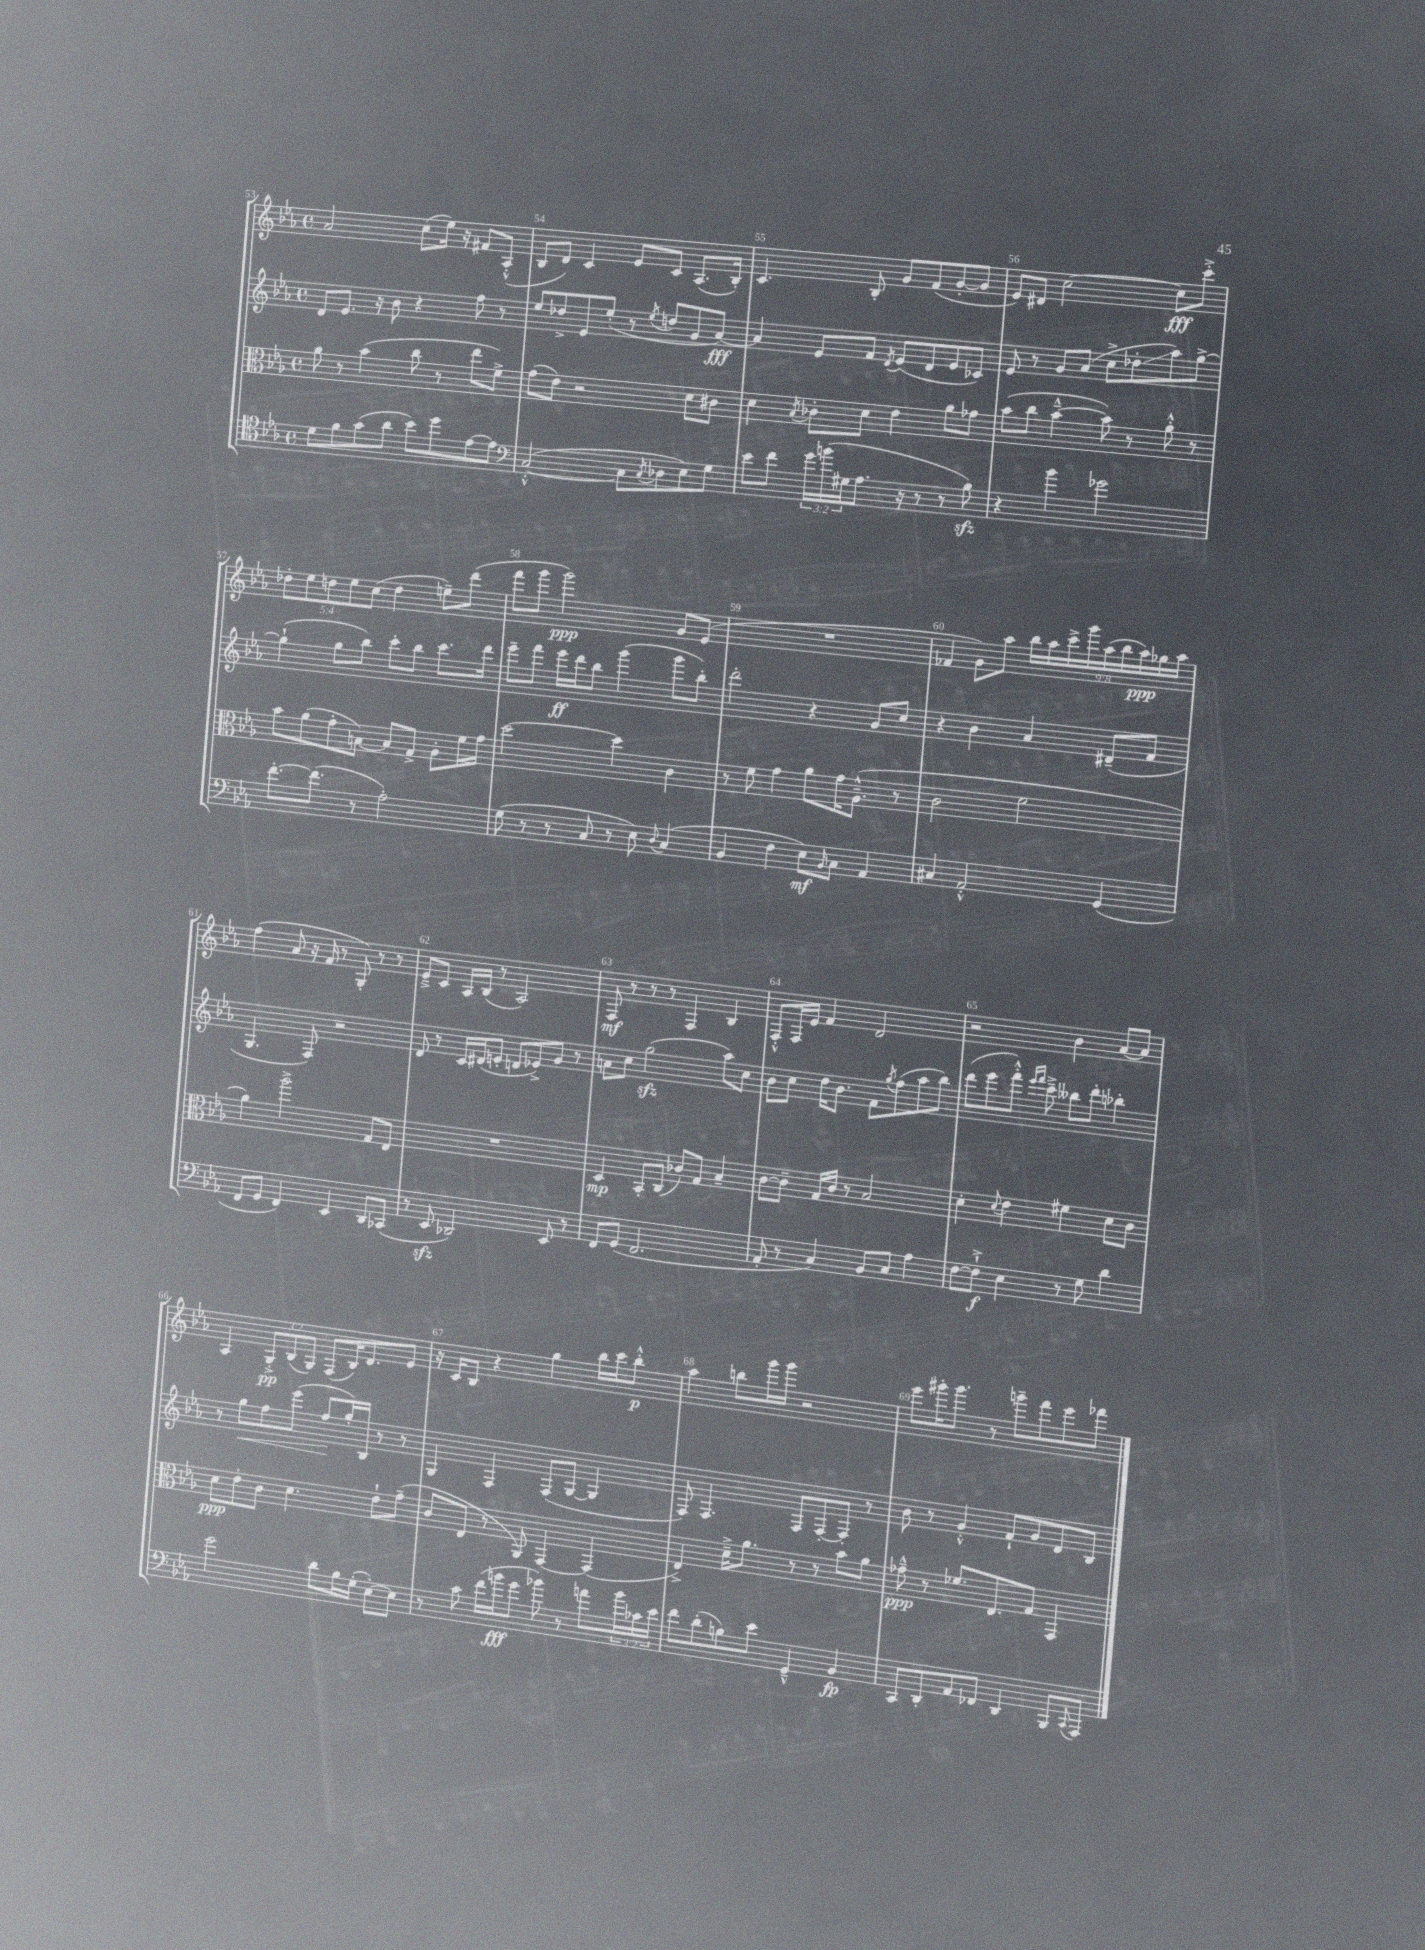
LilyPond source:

<<
\new StaffGroup <<
\new Staff = "s0" {
    \clef treble \key ees \major \defaultTimeSignature \time 4/4 \override Staff.TupletNumber.text = #tuplet-number::calc-fraction-text
    aes'2 c''8( ees''16) r16 fis'8 aes8-.-^( |
    bes8 d'8) c'4 ees'8 c'8 aes8.( bes16-.) |
    c'4. bes8-. g'8 f'8( g'8~-. g'8 |
    ees'8) dis'8 c''2~ c''8\fff c'''8-.-> |
    \tuplet 5/4 { des''8-. ees''8 d''8 ees''8 c''8( } d''4 e''8--) d'''8( |
    f'''8 g'''8 g'''2\ppp) g'8 ees'8( |
    R1 |
    fes'4 g'8) aes''8 \tuplet 9/8 { bes''16 aes''16 c'''16-> g'''16 aes''16( bes''16 aes''16\ppp) ges''16 aes''16 } |
    f''4( aes'8 r16 f'16 r8 g8-.) r8 r8 |
    ees'8---> c'8 aes16 bes16( r8 aes2) |
    f8\mf r8 r8 r8 f4 bes4 |
    f8-.-^ f16 ees'16 f'4 d'2 |
    r2 bes'4 aes'8~ aes'8 |
    aes4 \tuplet 3/2 { g8-.->\pp bes8( g8) } f8( bes16) d'8. ees'8 |
    r16 c'16 bes8 r4 g''4 bes''16 c'''16 bes''8-.-^\p |
    aes''4 b''8 g'''16 g'''16 r2 |
    ees'''8 gis'''16-. gis'''8. r8 g'''8-- f'''8 ees'''8 fes'''8 \bar "|." |
}
\new Staff = "s1" {
    \clef treble \key ees \major \defaultTimeSignature \time 4/4
    d'8 ees'8. r16 bes'8 r4 f''8 r8 |
    ees''8 des''8-> ees'8 ees''8-.( r8 \acciaccatura { ees''8 } d''8 g'8 aes'8~\fff) |
    aes'4 ees'8 f'8 \acciaccatura { d'8 } ees'8( d'8 ees'8 ces'8) |
    ees'8 r8 g'8 aes'8( c''8-> des''8-.\glissando aes''8) g''8~-> |
    g''4-!( g''8 bes''8) c'''8-. bes''8 c'''8. d'''16 |
    ees'''8-- f'''8 ees'''16\ff d'''16 bes''8 g'''4( g'''8 bes''8-.) |
    d'''2-. r4 g'8 c''8 |
    r4 bes'4 aes'4 dis'8--( f'8 |
    g4. f8) r2 |
    d'8 r8 c'16 dis'16( e'8-. d'8 ees'8->) g'8 r8 |
    a'8 c''8 g''2\sfz( aes''8) c''8 |
    bes'8 c''8 d''16 bes'8. f'8 \acciaccatura { g''8 } f''8( aes''8 bes''8) |
    d'''8( ees'''8 f'''8-.-^) \grace { ees'''16 f'''16 } c'''8---> beses''8 d'''8-. bes''4-. |
    r8 g''8\< f''8 ees'''8( f''8\! g''16-.) bes16 r8 r8 |
    g4 f4 f8( g8~ g4 |
    f8) f4. f8 f8~-. f8-. r8 |
    bes'8 r8 g'4-.-^ f'8-! g'8 d'8 bes8 \bar "|." |
}
\new Staff = "s2" {
    \clef alto \key ees \major \defaultTimeSignature \time 4/4
    aes'8 r8 bes'4( c''8 r8 ees''8 f'8->) |
    g'8( ees'8) r2 d'8 cis'8 |
    d'4 \acciaccatura { bes8 } ces'8-. d'8 ees'4 aes'8 ges'8 |
    bes'8( c''8 bes'4~---^ bes'8) r8 aes'8-.-^ r8 |
    bes'8 aes'8( g'8-. b8~) b8 g8-> aes8-. f'16 g'16 |
    d''2~ d''4 c'4 |
    r8 f'8 g'4 aes'8 g'16 aes8.---^( r8 |
    c'2 f'2 |
    aes'4) aes''2-> g8 ees8 |
    R1 |
    d4\mp bes,8-. c8( ces'8) g8 bes4-- |
    c'8~ c'8-- g16 c'16 r8 bes2 |
    d'4-. \appoggiatura { d'8 } ees'4 fis'4 d'8 c'8 |
    d'8\ppp ees'8-. c'8 d'4. ees'8-! g'8--( |
    c'8 ees8 r8 aes,8) g,4~ g,4( |
    ees4->) d'16---> aes'8. r8 r8 bes'8 aes'8 |
    ges'8---^\ppp r8 fes'8. ees8. g8 g,4 \bar "|." |
}
\new Staff = "s3" {
    \clef tenor \key ees \major \defaultTimeSignature \time 4/4 \override Staff.TupletNumber.text = #tuplet-number::calc-fraction-text
    d'8 f'8 g'8( aes'8 bes'8) d''8 ees'8~ ees'8 |
    \clef bass c2~-.-^( c8 \acciaccatura { c8 } des8 ees8) g8 |
    ees'8 f'8 \tuplet 3/2 { g'16 b'16( gis16 } aes8. r16 r8 r8 bes8\sfz) |
    r4 bes'4 ges'2 |
    f'8.~-. f'8.( r8 aes2-.) |
    g8( r8 r8 c8 r8 ees8) \appoggiatura { d8 } c4( |
    bes,4 f4 ees8\mf) \grace { bes,16 } c8 aes,4 |
    cis4 aes,2-.-^ g,4( |
    f,8 g,8 f,4) ees,4 d,8 ces,8( |
    r8 ees,8\sfz des,2) ees,8 r8 |
    f,8 g,8( f,2. |
    aes,8-. r8 c4) bes,8 c8 aes4 |
    f8~ f8-!->\f ees4 r8 g8 d'4 |
    g'2 d'8 bes16 g16-.( ees8~-.) ees8 |
    r8 c'8 f'16( b'16\fff g'8 bes'8) r8 a'8 \tuplet 3/2 { bes'16 ces'16 ees'16 } |
    f'8 d'8-.( b8) ees'8 g,4---^ bes,4\fp |
    c,8 d,8-. aes,8 fes,8 d,4 bes,,8 \appoggiatura { c,8 } aes,,8 \bar "|." |
}
>>
>>
\layout { \context { \Score currentBarNumber = #53 \override BarNumber.break-visibility = ##(#f #t #t) barNumberVisibility = #all-bar-numbers-visible } }
